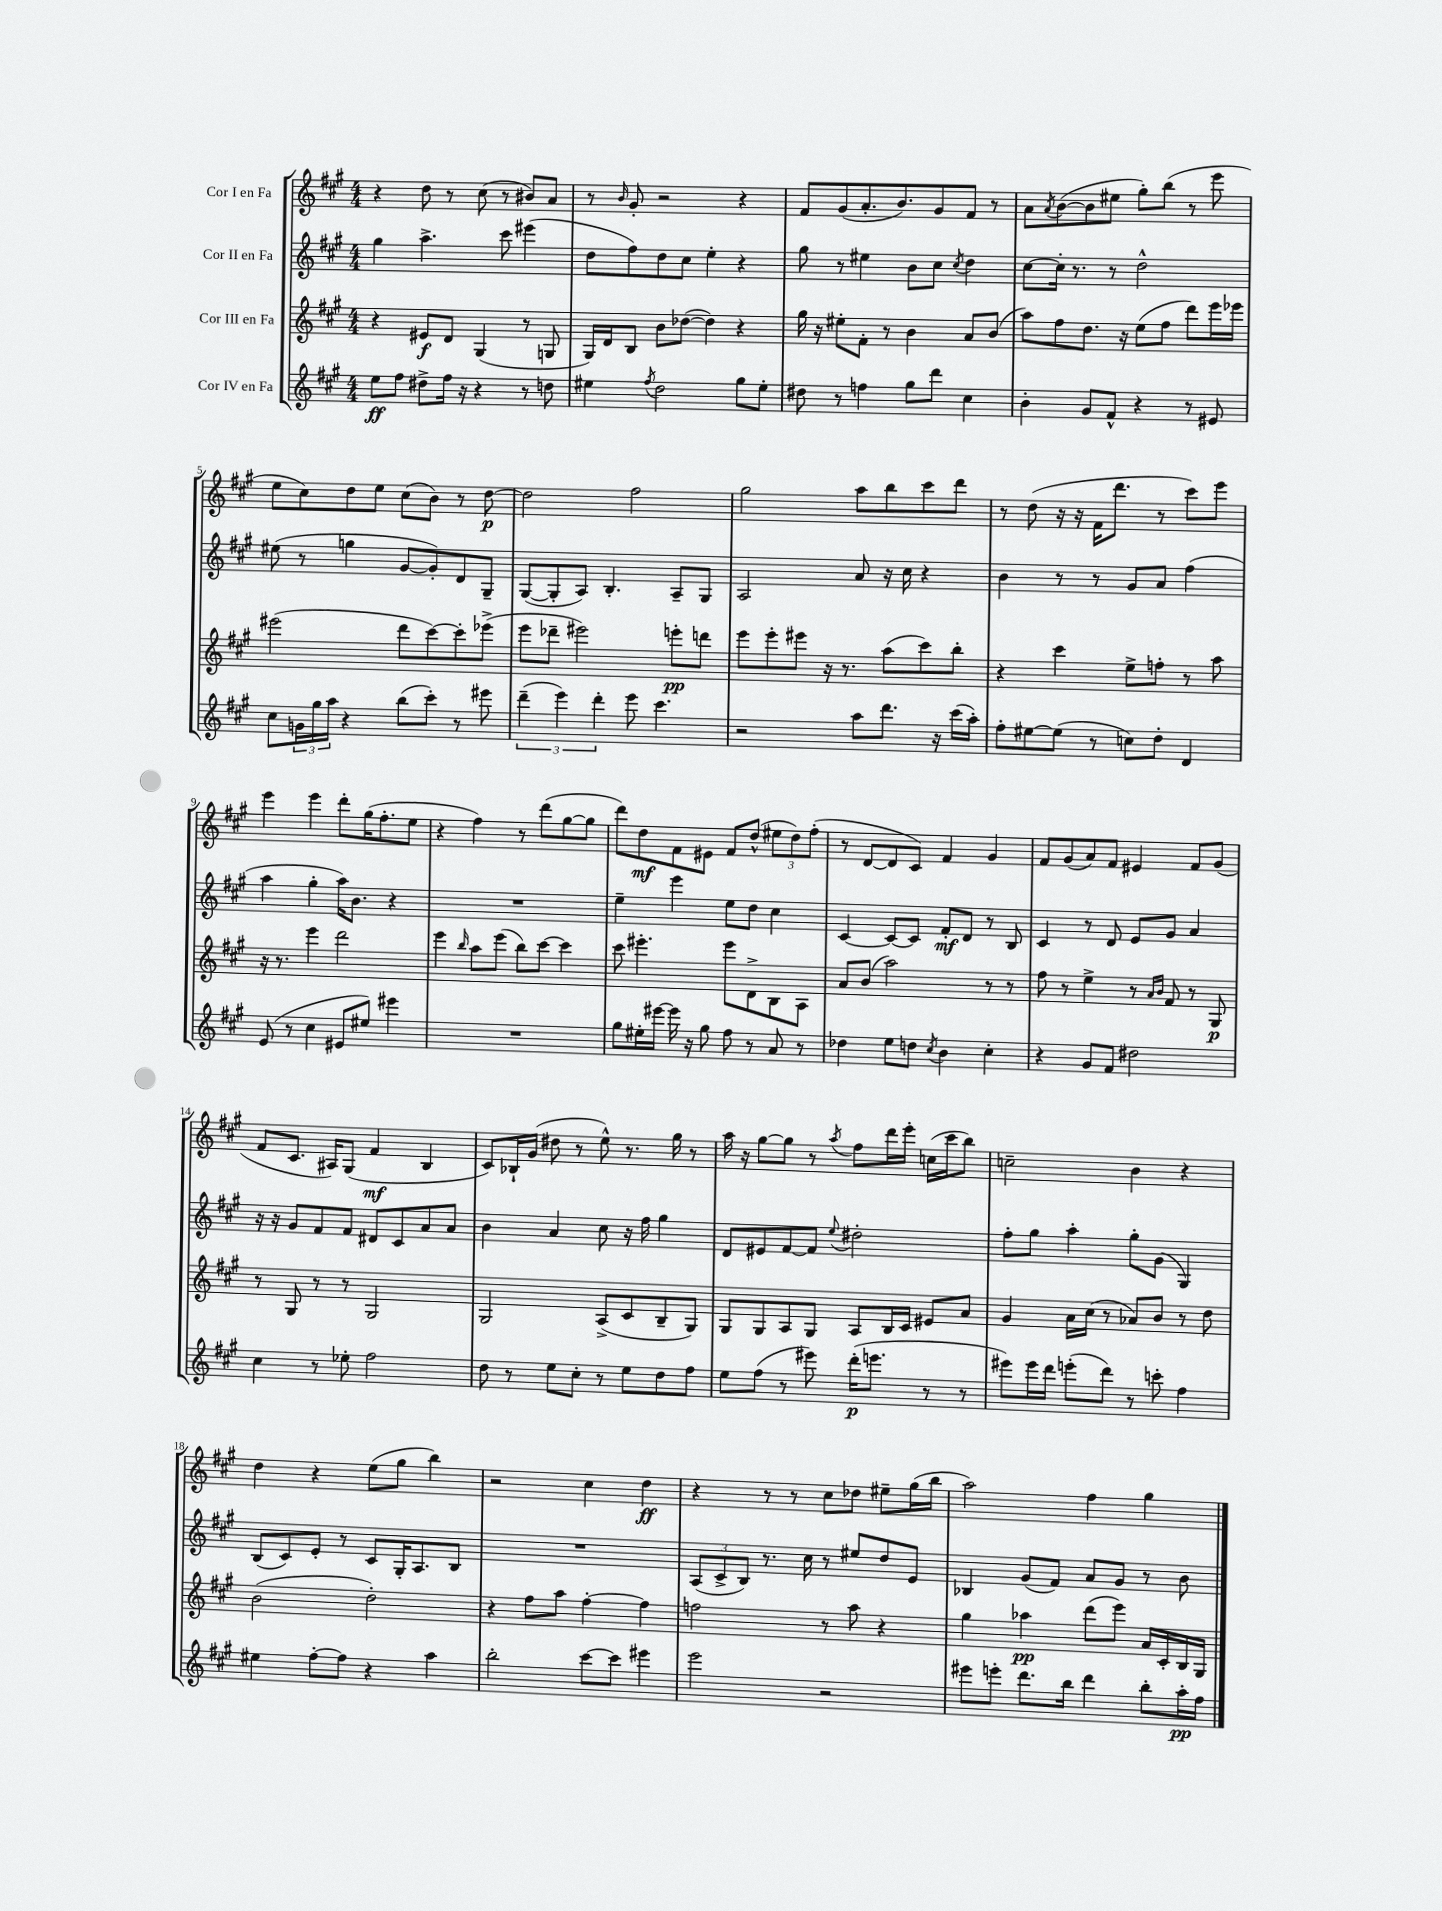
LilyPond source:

<<
\new StaffGroup <<
\new Staff = "s0" \with { instrumentName = "Cor I en Fa" } {
    \clef treble \key a \major \numericTimeSignature \time 4/4
    r4 d''8 r8 cis''8( r8 bis'8) a'8 |
    r8 \grace { b'16 } gis'8-. r2 r4 |
    fis'8 gis'8( a'8.-. b'8.) gis'8 fis'8 r8 |
    a'8 \acciaccatura { a'8 } b'8~( b'8 eis''8 gis''8-.) b''8( r8 e'''8 |
    e''8 cis''8) d''8 e''8 cis''8( b'8) r8 d''8~\p |
    d''2 fis''2 |
    gis''2 a''8 b''8 cis'''8 d'''8 |
    r8 d''8( r16 r16 fis'16 d'''8. r8 cis'''8) e'''8 |
    e'''4 e'''4 d'''8-. gis''16( fis''8.-. e''8 |
    r4 fis''4) r8 d'''8( gis''8~ gis''8 |
    d'''8) d''8\mf fis'8 eis'8 fis'8 d''8-^( \tuplet 3/2 { eis''8 d''8) fis''8-.( } |
    r8 d'8~ d'8 cis'8) fis'4 gis'4 |
    fis'8 gis'8( a'8) fis'8 eis'4 fis'8 gis'8( |
    fis'8 cis'8. ais16) gis8( fis'4\mf b4 |
    cis'8) bes16-! gis'16( dis''8 r8 e''8-^) r8. gis''16 r8 |
    a''16 r16 gis''8~ gis''8 r8 \acciaccatura { a''8 } fis''8 d'''16 e'''16-. c''16( cis'''16 b''8) |
    c''2-- b'4 r4 |
    d''4 r4 e''8( gis''8 b''4) |
    r2 cis''4 d''4\ff |
    r4 r8 r8 cis''8 des''8 eis''8-- gis''16( b''16 |
    a''2) fis''4 gis''4 \bar "|." |
}
\new Staff = "s1" \with { instrumentName = "Cor II en Fa" } {
    \clef treble \key a \major \numericTimeSignature \time 4/4
    gis''4 a''4.-> cis'''8 eis'''4( |
    d''8 fis''8) d''8 cis''8 e''4-. r4 |
    gis''8 r8 eis''4 b'8 cis''8 \acciaccatura { cis''8 } d''4 |
    cis''8~ cis''16-. r8. r8 d''2-^ |
    eis''8( r8 g''4 gis'8~ gis'8-.) d'8 gis8-- |
    gis8~( gis8-. a8) b4.-. a8-- gis8 |
    a2 a'8 r16 cis''16 r4 |
    b'4 r8 r8 gis'8 a'8 fis''4( |
    a''4 gis''4-. a''16) b'8. r4 |
    R1 |
    e''4-- e'''4 e''8 d''8 cis''4 |
    cis'4~ cis'8~ cis'8 fis'8-.\mf d'8 r8 b8 |
    cis'4 r8 d'8 e'8 gis'8 a'4 |
    r16 r16 gis'8 fis'8 fis'8 dis'8 cis'8 a'8 a'8 |
    b'4 a'4 cis''8 r16 fis''16 gis''4 |
    d'8 eis'8 fis'8~ fis'8 \appoggiatura { e''8 } dis''2-. |
    fis''8-. gis''8 a''4-. gis''8-. gis'8( gis4) |
    b8( cis'8) e'8-. r8 cis'8 gis16-. a8. b8 |
    R1 |
    \tuplet 3/2 { a8( cis'8-> b8) } r8. cis''16 r8 eis''8 d''8 e'8 |
    bes4 gis'8( fis'8) a'8 gis'8 r8 b'8 \bar "|." |
}
\new Staff = "s2" \with { instrumentName = "Cor III en Fa" } {
    \clef treble \key a \major \numericTimeSignature \time 4/4
    r4 eis'8\f d'8 gis4( r8 g8 |
    gis16) d'16 b8 b'8 des''8~( des''4) r4 |
    gis''16 r16 eis''8-. fis'8-. r8 b'4 a'8 b'8( |
    a''8) fis''8 d''8. r16 e''8( fis''8 d'''8) e'''16 ees'''16 |
    eis'''2( d'''8 cis'''8~) cis'''8-. ees'''8->( |
    e'''8 des'''8-- eis'''2) e'''8-.\pp d'''8 |
    e'''8 e'''8-. eis'''8 r16 r8. a''8( cis'''8) b''8-. |
    r4 cis'''4 e''8-> f''8-. r8 a''8 |
    r16 r8. e'''4 d'''2 |
    e'''4 \grace { b''16 } a''8 e'''8( b''8) cis'''8~ cis'''4 |
    cis'''8 eis'''4.-. eis'''8 d'8-> b8 a8 |
    a'8 b'8( a''2) r8 r8 |
    fis''8 r8 e''4-> r8 \grace { a'16 b'16 } fis'8 r8 gis8\p |
    r8 gis8 r8 r8 gis2 |
    gis2 a8->( cis'8 b8-- gis8) |
    gis8 gis8 a8 gis8 a8 b16 cis'16 eis'8 a'8 |
    gis'4 a'16 cis''16( r8 aes'8) b'8 r8 d''8 |
    b'2( d''2-.) |
    r4 fis''8 a''8 fis''4~-. fis''4 |
    f''2 r8 a''8 r4 |
    gis''4 aes''4\pp d'''8( e'''8) a'16 cis'16-. b16 gis16 \bar "|." |
}
\new Staff = "s3" \with { instrumentName = "Cor IV en Fa" } {
    \clef treble \key a \major \numericTimeSignature \time 4/4
    e''8\ff fis''8 dis''8-> fis''16 r16 r4 r8 d''8 |
    eis''4 \acciaccatura { fis''8 } d''2 gis''8 eis''8-. |
    dis''8 r8 f''4 gis''8 d'''8 cis''4 |
    b'4-. gis'8 fis'8-^ r4 r8 eis'8 |
    cis''8 \tuplet 3/2 { g'16 gis''16 a''16 } r4 b''8( cis'''8-.) r8 eis'''8 |
    \tuplet 3/2 { d'''4--( e'''4) d'''4-. } e'''8 cis'''4. |
    r2 a''8 d'''8. r16 cis'''16( a''16-.) |
    fis''8-. eis''8~ eis''8( r8 c''8) d''8-. d'4 |
    e'8( r8 cis''4 eis'8 eis''8) eis'''4 |
    R1 |
    gis''8 eis''16-. eis'''16~ eis'''16 r16 gis''8 fis''8 r8 a'8 r8 |
    des''4 e''8 d''8 \acciaccatura { cis''8 } b'4 cis''4-. |
    r4 gis'8 fis'8 dis''2 |
    cis''4 r8 ees''8-. fis''2 |
    d''8 r8 e''8 cis''8-. r8 e''8 d''8 fis''8 |
    e''8 fis''8( r8 eis'''8) d'''16-.\p( e'''8. r8 r8 |
    eis'''8) eis'''16 d'''16 e'''8-.( d'''8) r8 c'''8-. fis''4 |
    eis''4 fis''8~-. fis''8 r4 a''4 |
    b''2-. cis'''8~ cis'''8 eis'''4 |
    e'''2 r2 |
    eis'''8 e'''8-. d'''8. b''16 d'''4 b''8-. a''16-.\pp fis''16 \bar "|." |
}
>>
>>
